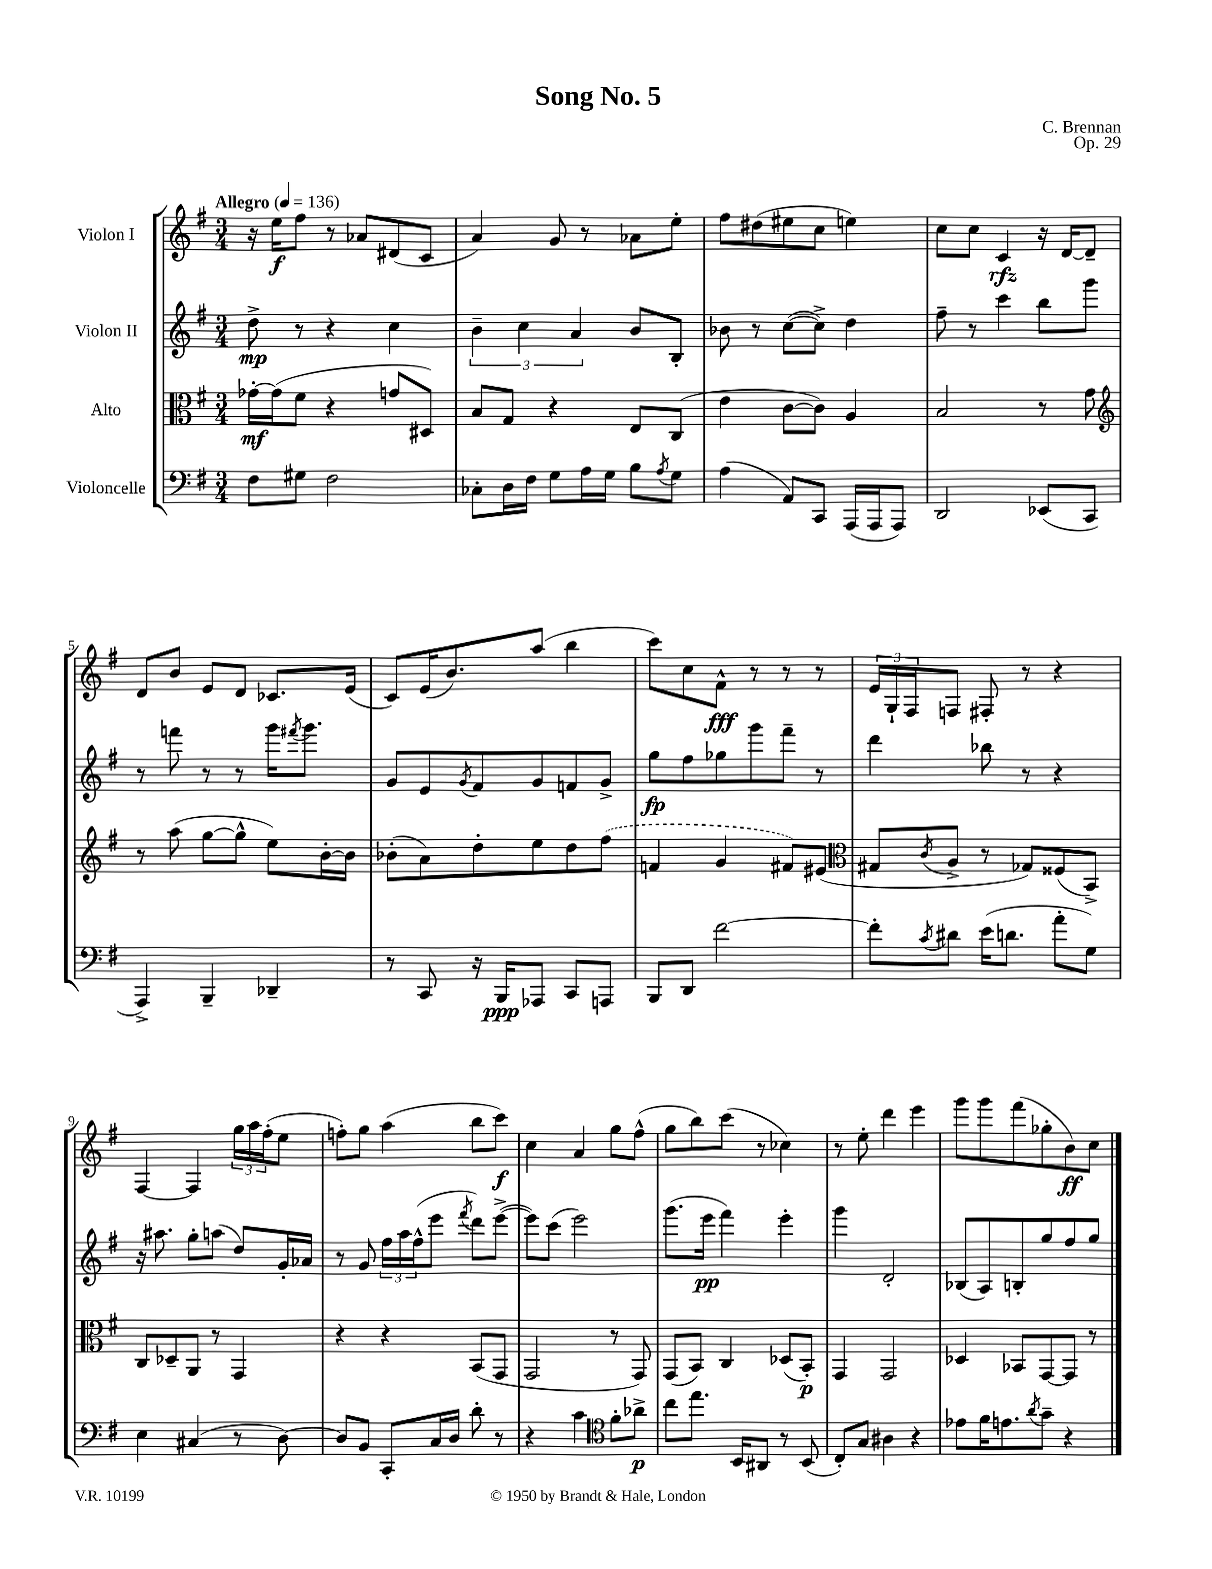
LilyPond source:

\header { title = "Song No. 5" composer = "C. Brennan" opus = "Op. 29" }
<<
\new StaffGroup <<
\new Staff = "s0" \with { instrumentName = "Violon I" } {
    \clef treble \key g \major \numericTimeSignature \time 3/4 \tempo "Allegro" 4 = 136
    r16 e''16\f fis''8 r8 aes'8 dis'8( c'8 |
    a'4) g'8 r8 aes'8 e''8-. |
    fis''8 dis''8( eis''8 c''8 e''4) |
    c''8 c''8 c'4\rfz r16 d'16~ d'8-- |
    d'8 b'8 e'8 d'8 ces'8. e'16( |
    c'8) e'16( b'8.) a''8( b''4 |
    c'''8) c''8 fis'8-^\fff r8 r8 r8 |
    \tuplet 3/2 { e'16 g16-! fis16 } f8 fis8-. r8 r4 |
    fis4~ fis4 \tuplet 3/2 { g''16 a''16 fis''16-.( } e''8 |
    f''8-.) g''8 a''4( b''8 c'''8\f) |
    c''4 a'4 g''8 fis''8-^( |
    g''8 b''8) c'''8( r8 ces''4) |
    r8 e''8-. d'''4 e'''4 |
    g'''8 g'''8 fis'''8( ges''8-. b'8\ff) c''8 \bar "|." |
}
\new Staff = "s1" \with { instrumentName = "Violon II" } {
    \clef treble \key g \major \numericTimeSignature \time 3/4
    d''8->\mp r8 r4 c''4 |
    \tuplet 3/2 { b'4-- c''4 a'4 } b'8 b8-. |
    bes'8 r8 c''8~( c''8->) d''4 |
    fis''8-- r8 c'''4 b''8 g'''8 |
    r8 f'''8 r8 r8 g'''16 \acciaccatura { fis'''8 } g'''8. |
    g'8 e'8 \acciaccatura { g'8 } fis'8 g'8 f'8 g'8-> |
    g''8\fp fis''8 ges''8 g'''8 fis'''8-- r8 |
    d'''4 bes''8 r8 r4 |
    r16 ais''8. g''8-. a''8( d''8) g'16-. aes'16 |
    r8 g'8 \tuplet 3/2 { fis''16 a''16 fis''16-^( } e'''8 \acciaccatura { fis'''8 } d'''8) e'''8~->( |
    e'''8) c'''8( e'''2) |
    g'''8.( e'''16\pp fis'''4) e'''4-. |
    g'''4 d'2-. |
    bes8( a8) b8-. g''8 fis''8 g''8 \bar "|." |
}
\new Staff = "s2" \with { instrumentName = "Alto" } {
    \clef alto \key g \major \numericTimeSignature \time 3/4
    ges'16~-.\mf ges'16( fis'8 r4 g'8 dis8) |
    b8 g8 r4 e8 c8( |
    e'4 c'8~ c'8) a4 |
    b2 r8 g'8 |
    \clef treble r8 a''8( g''8~ g''8-^ e''8) b'16~-. b'16 |
    bes'8-.( a'8) d''8-. e''8 d''8 \once \slurDashed fis''8( |
    f'4 g'4 fis'8) eis'8( |
    \clef alto gis8 \acciaccatura { c'8 } a8-> r8 ges8) fisis8( b,8->) |
    c8 des8-- a,8 r8 g,4 |
    r4 r4 b,8( g,8 |
    g,2 r8 g,8) |
    g,8( b,8) c4 des8( b,8-.\p) |
    g,4 g,2 |
    des4 bes,8 g,8~ g,8 r8 \bar "|." |
}
\new Staff = "s3" \with { instrumentName = "Violoncelle" } {
    \clef bass \key g \major \numericTimeSignature \time 3/4
    fis8 gis8 fis2 |
    ces8-. d16 fis16 g8 a16 g16 b8 \acciaccatura { a8 } g8 |
    a4( a,8) c,8 a,,16( a,,16 a,,8) |
    d,2 ees,8( c,8 |
    a,,4->) b,,4-- des,4-- |
    r8 c,8 r16 b,,16\ppp aes,,8 c,8 a,,8 |
    b,,8 d,8 fis'2~ |
    fis'8-. \acciaccatura { c'8 } dis'8 e'16( d'8. a'8-. g8) |
    e4 cis4( r8 d8~) |
    d8 b,8 c,8-. c16 d16 d'8-. r8 |
    r4 c'4 \clef tenor fis'8-. aes'8->\p |
    c''8 e''8. b,16 ais,8 r8 b,8( |
    c8-.) g8 ais4 r4 |
    ees'8 fis'16 e'8. \acciaccatura { a'8 } g'8-- r4 \bar "|." |
}
>>
>>
